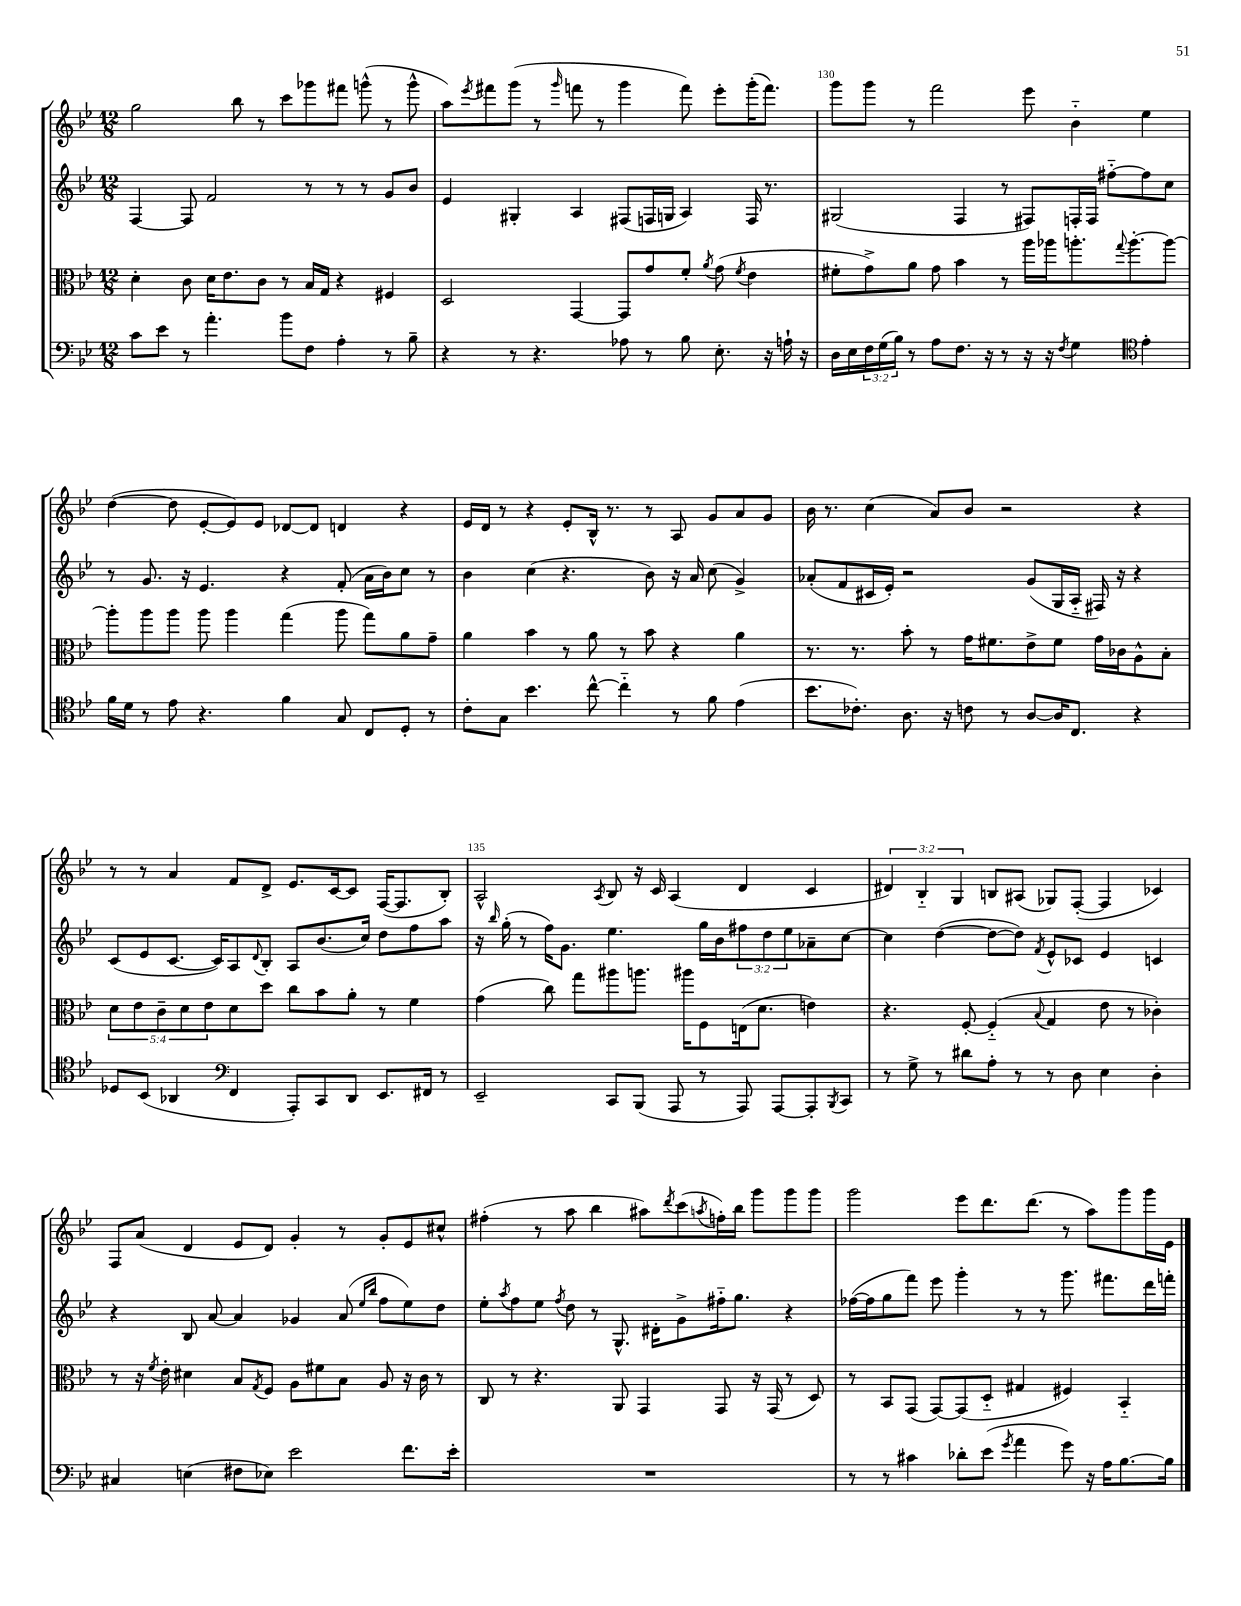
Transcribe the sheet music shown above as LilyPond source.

<<
\new StaffGroup <<
\new Staff = "s0" {
    \clef treble \key bes \major \numericTimeSignature \time 12/8 \override Staff.TupletNumber.text = #tuplet-number::calc-fraction-text
    g''2 bes''8 r8 c'''8 ges'''8 fis'''8 g'''8-^( r8 g'''8-^ |
    a''8) \acciaccatura { ees'''8 } fis'''8 g'''8( r8 \grace { g'''16 } f'''8 r8 g'''4 f'''8) ees'''8-. g'''16-.( f'''8.) |
    g'''8 g'''8 r8 f'''2 ees'''8 bes'4-_ ees''4 |
    d''4~( d''8 ees'8~-. ees'8) ees'8 des'8~ des'8 d'4 r4 |
    ees'16 d'16 r8 r4 ees'8-. bes16-^ r8. r8 a8 g'8 a'8 g'8 |
    bes'16 r8. c''4( a'8) bes'8 r2 r4 |
    r8 r8 a'4 f'8 d'8-> ees'8. c'16~ c'8 f16~( f8. bes8-.) |
    a2-^ \acciaccatura { a8 } bes8 r16 c'16 a4( d'4 c'4 |
    \tuplet 3/2 { dis'4) bes4-_ g4 } b8 ais8( ges8) f8~-.( f4 ces'4) |
    f8 a'8( d'4 ees'8 d'8) g'4-. r8 g'8-. ees'8 cis''8-^ |
    fis''4-.( r8 a''8 bes''4 ais''8) \acciaccatura { d'''8 } c'''8( \acciaccatura { a''8 } f''16-.) bes''16 g'''8 g'''8 g'''8 |
    g'''2 ees'''8 d'''8. d'''8.( r8 a''8) g'''8 g'''16 ees'16 \bar "|." |
}
\new Staff = "s1" {
    \clef treble \key bes \major \numericTimeSignature \time 12/8 \override Staff.TupletNumber.text = #tuplet-number::calc-fraction-text
    f4~ f8 f'2 r8 r8 r8 g'8 bes'8 |
    ees'4 gis4-. a4 fis8( f16 g16 a4) f16 r8. |
    gis2( f4 r8 fis8) f16-. f16 fis''8~-_ fis''8 c''8 |
    r8 g'8. r16 ees'4. r4 f'8-.( a'16 bes'16) c''8 r8 |
    bes'4 c''4( r4. bes'8) r16 a'16 c''8( g'4->) |
    aes'8-.( f'8 cis'16 ees'16-.) r2 g'8( g16 a16-_ fis16) r16 r4 |
    c'8( ees'8 c'8.~ c'16) a8 \appoggiatura { d'8 } bes8-. a8 bes'8.( c''16) d''8 f''8 a''8 |
    r16 \grace { bes''16 } g''16-.( r8 f''16) g'8. ees''4. g''16 bes'16 \tuplet 3/2 { fis''8 d''8 ees''8 } aes'8-- c''8~ |
    c''4 d''4~( d''8~ d''8) \acciaccatura { f'8 } ees'8-^ ces'8 ees'4 c'4 |
    r4 bes8 a'8~ a'4 ges'4 a'8( \grace { ees''16 bes''16 } f''8 ees''8) d''8 |
    ees''8-. \acciaccatura { a''8 } f''8 ees''8 \acciaccatura { f''8 } d''8 r8 g8.-^ dis'16-. g'8-> fis''16-_ g''8. r4 |
    fes''16~( fes''16 g''8 f'''8) ees'''8 g'''4-. r8 r8 g'''8. fis'''8. d'''16 f'''16-. \bar "|." |
}
\new Staff = "s2" {
    \clef alto \key bes \major \numericTimeSignature \time 12/8 \override Staff.TupletNumber.text = #tuplet-number::calc-fraction-text
    d'4-. c'8 d'16 ees'8. c'8 r8 bes16 g16 r4 fis4 |
    d2 g,4~ g,8 g'8 f'8-. \acciaccatura { a'8 } g'8( \acciaccatura { f'8 } ees'4 |
    fis'8-. g'8->) a'8 g'8 bes'4 r8 a''16 aes''16 a''8.-. \appoggiatura { g''8 } a''8.~-. a''8~ |
    a''8-. a''8 a''8 a''8 a''4 g''4( a''8 g''8) a'8 g'8-- |
    a'4 bes'4 r8 a'8 r8 bes'8 r4 a'4 |
    r8. r8. bes'8-. r8 g'16 fis'8. ees'8-> fis'8 g'16 ces'16 a8-^ bes8-. |
    \tuplet 5/4 { d'8 ees'8 c'8-- d'8 ees'8 } d'8 d''8 c''8 bes'8 a'8-. r8 f'4 |
    g'4( c''8) g''8 ais''8 a''8. ais''16 f8 e16( d'8. e'4) |
    r4. f8~-. f4-_( \appoggiatura { bes8 } g4 ees'8 r8 ces'4-.) |
    r8 r16 \acciaccatura { f'8 } ees'16-. dis'4 bes8 \acciaccatura { g8 } f8 a8 fis'8 bes8 a8 r16 c'16 r8 |
    c8 r8 r4. a,8 g,4 g,8 r16 g,16( r8 d8) |
    r8 bes,8 g,8( g,8~) g,8( d8-_ gis4 fis4) bes,4-_ \bar "|." |
}
\new Staff = "s3" {
    \clef bass \key bes \major \numericTimeSignature \time 12/8 \override Staff.TupletNumber.text = #tuplet-number::calc-fraction-text
    c'8 ees'8 r8 a'4.-. bes'8 f8 a4-. r8 bes8-- |
    r4 r8 r4. aes8 r8 bes8 ees8.-. r16 a16-! r16 |
    d16 ees16 \tuplet 3/2 { f16 g16( bes16) } r8 a8 f8. r16 r8 r16 r16 \acciaccatura { f8 } g4 \clef tenor ees'4-. |
    f'16 d'16 r8 ees'8 r4. f'4 g8 c8 d8-. r8 |
    c'8-. g8 bes'4. c''8~-^ c''4-_ r8 f'8 ees'4( |
    bes'8. ces'8.-.) a8. r16 c'8 r8 a8~ a16 c8. r4 |
    des8 bes,8( aes,4 \clef bass f,4 a,,8-.) c,8 d,8 ees,8. fis,16 r8 |
    ees,2-- c,8 bes,,8( a,,8 r8 a,,8) a,,8~ a,,8-. \acciaccatura { bes,,8 } c,8 |
    r8 g8-> r8 dis'8 a8-. r8 r8 d8 ees4 d4-. |
    cis4 e4( fis8 ees8) ees'2 f'8. ees'16-. |
    R1. |
    r8 r8 cis'4 des'8-. ees'8( \acciaccatura { g'8 } a'4 g'8) r16 a16 bes8.~ bes16 \bar "|." |
}
>>
>>
\layout { \context { \Score currentBarNumber = #128 \override BarNumber.break-visibility = ##(#f #t #t) barNumberVisibility = #(every-nth-bar-number-visible 5) } }
